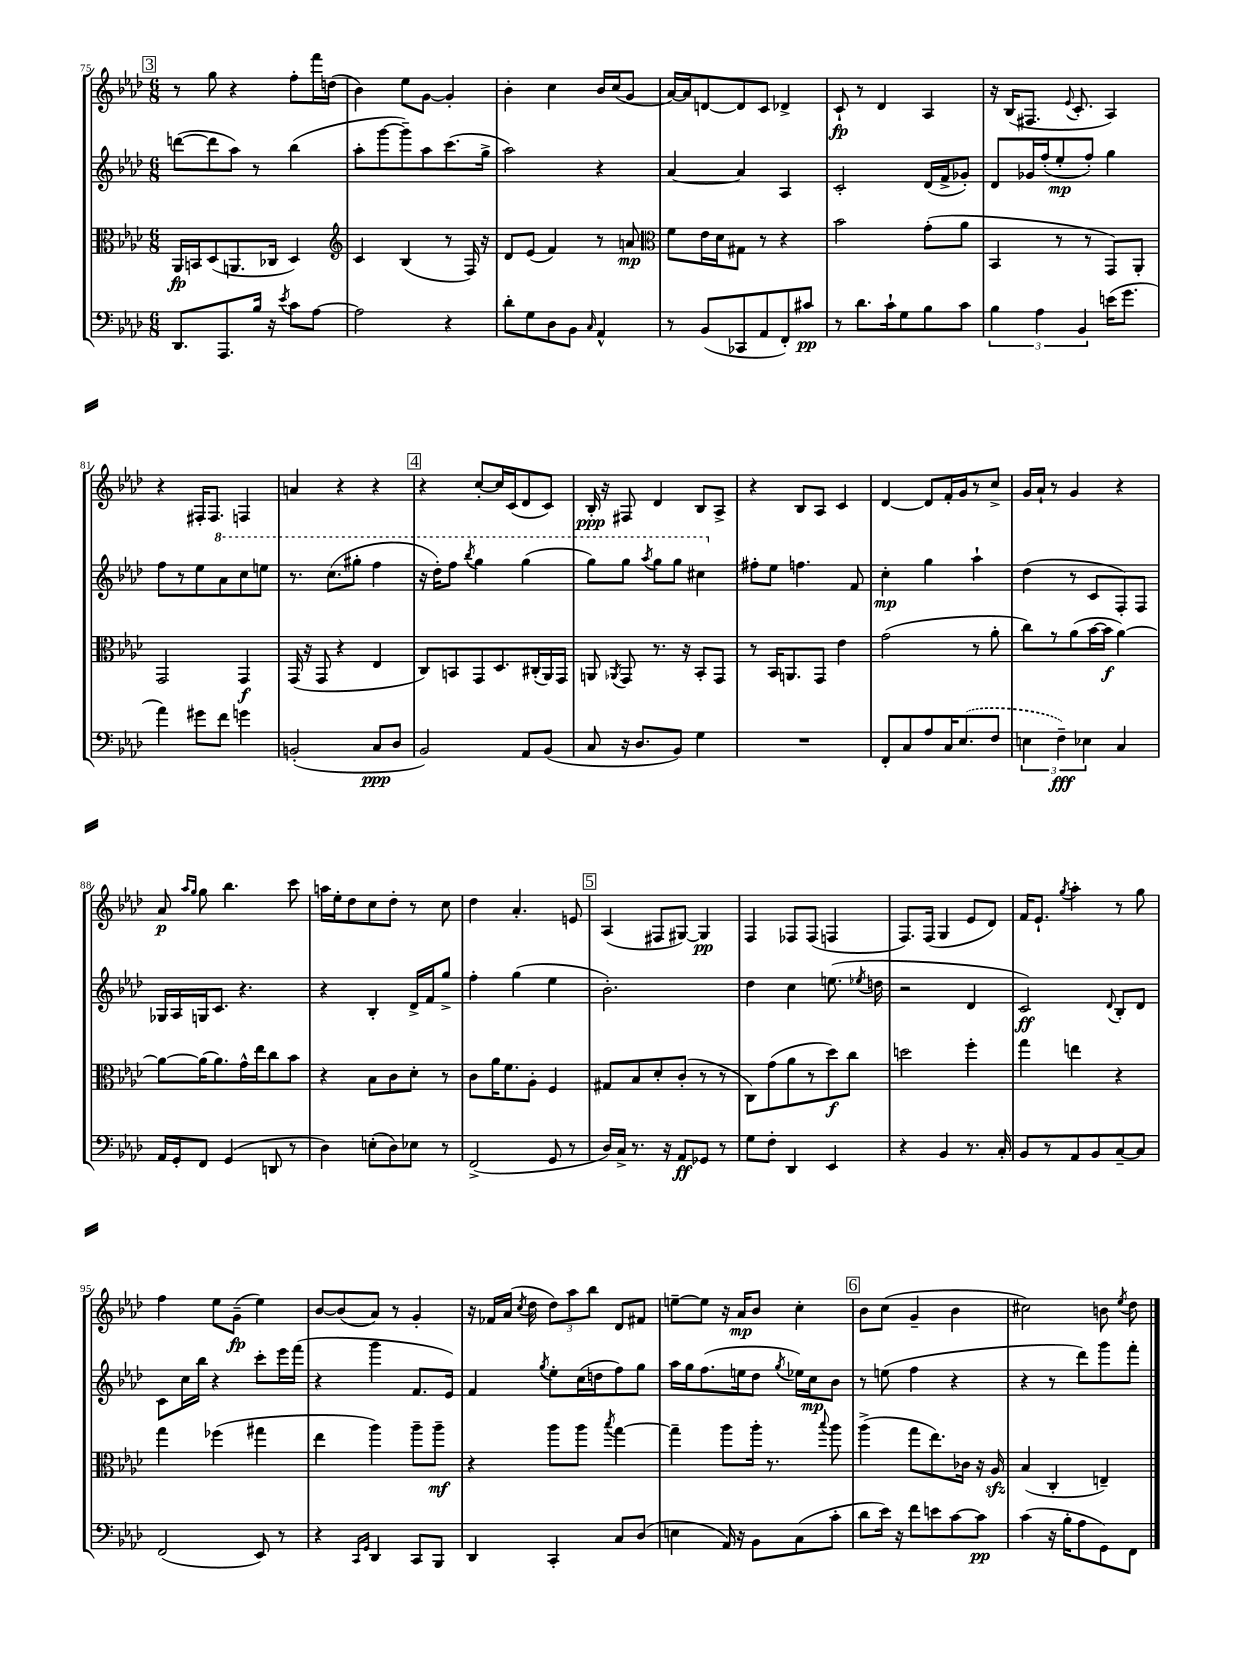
<<
\new StaffGroup <<
\new Staff = "s0" {
    \clef treble \key aes \major \numericTimeSignature \time 6/8
    \autoBeamOff \mark \markup { \box "3" } r8 g''8 r4 f''8[-. f'''16 d''16]( |
    bes'4) ees''8[ g'8]~ g'4-. |
    bes'4-. c''4 bes'16[ c''16( g'8] |
    aes'16[~) aes'16 d'8~ d'8 c'8] des'4-> |
    c'8-!\fp r8 des'4 aes4 |
    r16 bes16[( fis8.] \appoggiatura { ees'8 } c'8.-. aes4) |
    r4 fis16[-. fis8.] f4 |
    a'4 r4 r4 |
    \mark \markup { \box "4" } r4 c''8[~-. c''16 c'16( des'8 c'8]) |
    bes16-.\ppp r16 fis8 des'4 bes8[ aes8]-> |
    r4 bes8[ aes8] c'4 |
    des'4~ des'8[ f'16-. g'16 r8 c''8]-> |
    g'16[ aes'16]-! r8 g'4 r4 |
    aes'8\p \grace { aes''16[ g''16] } g''8 bes''4. c'''8 |
    a''16[ ees''16-. des''8 c''8 des''8]-. r8 c''8 |
    des''4 aes'4.-. e'8 |
    \mark \markup { \box "5" } aes4( fis8[ gis8]~) gis4\pp |
    f4 fes8[ fes8]( f4 |
    f8.[) f16]( g4 ees'8[ des'8]) |
    f'16[ ees'8.]-! \acciaccatura { g''8 } aes''4-. r8 g''8 |
    f''4 ees''8[ g'8]--\fp( ees''4) |
    bes'8[~ bes'8( aes'8]) r8 g'4-. |
    r16 fes'16[ aes'16]( \acciaccatura { c''8 } des''16 \tuplet 3/2 { des''8[) aes''8 bes''8] } des'8[ fis'8] |
    e''8[~-- e''8] r16 aes'16[\mp bes'8] c''4-. |
    \mark \markup { \box "6" } bes'8[ c''8]( g'4-- bes'4 |
    cis''2) b'8 \acciaccatura { ees''8 } des''8 \bar "|." |
}
\new Staff = "s1" {
    \clef treble \key aes \major \numericTimeSignature \time 6/8
    \autoBeamOff \mark \markup { \box "3" } d'''8[~( d'''8 aes''8]) r8 bes''4( |
    aes''8[-. g'''8~ g'''8--) aes''8 c'''8.( g''16]-> |
    aes''2) r4 |
    aes'4~ aes'4 aes4 |
    c'2-. des'16[( f'16-> ges'8]-.) |
    des'8[ ges'16 f''16-.( ees''8-.\mp f''8]-.) g''4 |
    f''8[ r8 ees''8 \ottava #1 aes''8 c'''8 e'''8] |
    r8. c'''8.[( gis'''8]-. f'''4 |
    \mark \markup { \box "4" } r16 des'''16[-.) f'''8] \acciaccatura { bes'''8 } g'''4 g'''4( |
    g'''8[) g'''8] \acciaccatura { aes'''8 } g'''8[ g'''8] cis'''4 \ottava #0 |
    fis''8[-. ees''8] f''4. f'8 |
    c''4-.\mp g''4 aes''4-! |
    des''4( r8 c'8[ f8-.) f8] |
    ges16[ aes16 g16 c'8.] r4. |
    r4 bes4-. des'16[-> f'16 g''8]-> |
    f''4-. g''4( ees''4 |
    \mark \markup { \box "5" } bes'2.-.) |
    des''4 c''4 e''8.( \acciaccatura { ees''8 } d''16 |
    r2 des'4 |
    c'2\ff) \appoggiatura { des'8 } bes8[-. des'8] |
    c'8[ c''16 bes''16] r4 c'''8[-. ees'''16 f'''16]( |
    r4 g'''4 f'8.[ ees'16]) |
    f'4 \acciaccatura { g''8 } ees''8[-. c''16( d''16 f''8) g''8] |
    aes''16[ g''16 f''8.( e''16 des''8] \acciaccatura { g''8 } ees''16[) c''16\mp bes'8] |
    \mark \markup { \box "6" } r8 e''8( f''4 r4 |
    r4 r8 des'''8[) g'''8 f'''8]-. \bar "|." |
}
\new Staff = "s2" {
    \clef alto \key aes \major \numericTimeSignature \time 6/8
    \autoBeamOff \mark \markup { \box "3" } aes,16[\fp b,16 des8( a,8. ces16] des4) |
    \clef treble c'4 bes4( r8 f16) r16 |
    des'8[ ees'8]( f'4) r8 a'8\mp |
    \clef alto f'8[ ees'16 des'16 gis8] r8 r4 |
    bes'2 g'8[-.( aes'8] |
    bes,4 r8 r8 g,8[) aes,8]-. |
    g,2 g,4\f |
    g,16( r16 g,8 r4 ees4 |
    \mark \markup { \box "4" } c8[) b,8 g,8 des8. cis16-.( aes,16) g,16] |
    a,8 \acciaccatura { aes,8 } g,8 r8. r16 bes,8[-. g,8] |
    r8 bes,16[ a,8. g,8] ees'4 |
    g'2( r8 aes'8-. |
    c''8[) r8 aes'8( bes'16~ bes'16]\f aes'4~) |
    aes'8[~ aes'16( aes'8.) g'16-^ ees''16 c''8 bes'8] |
    r4 bes8[ c'8 des'8]-. r8 |
    c'8[ aes'16 f'8. aes8]-. f4 |
    \mark \markup { \box "5" } gis8[ bes8 des'8-. c'8]-.( r8 r8 |
    c8[) g'8( aes'8 r8 des''8\f) c''8] |
    d''2 f''4-. |
    g''4 e''4 r4 |
    g''4 fes''4( gis''4 |
    ees''4 aes''4) aes''8[-- aes''8]--\mf |
    r4 aes''8[ aes''8] \acciaccatura { bes''8 } g''4~ |
    g''4-- aes''8[ aes''16]-. r8. \appoggiatura { bes''8 } aes''8 |
    \mark \markup { \box "6" } aes''4->( g''8[ ees''8.) ces'16] r16 aes16\sfz |
    bes4( c4-. e4--) \bar "|." |
}
\new Staff = "s3" {
    \clef bass \key aes \major \numericTimeSignature \time 6/8
    \autoBeamOff \mark \markup { \box "3" } des,8.[ aes,,8. bes16] r16 \acciaccatura { ees'8 } c'8[ aes8]~ |
    aes2 r4 |
    des'8[-. g8 des8 bes,8] \grace { c16 } aes,4-^ |
    r8 bes,8[( ces,8 aes,8 f,8-.) cis'8]\pp |
    r8 des'8.[ c'16-! g8 bes8 c'8] |
    \tuplet 3/2 { bes4 aes4 bes,4 } e'16[( g'8.] |
    aes'4) gis'8[ f'8] g'4 |
    b,2-.( c8[\ppp des8] |
    \mark \markup { \box "4" } bes,2) aes,8[ bes,8]( |
    c8 r16 des8.[ bes,8]) g4 |
    R2. |
    f,8[-. c8 aes8 c16 \once \slurDashed ees8.( f8] |
    \tuplet 3/2 { e4 f4--\fff) ees4 } c4 |
    aes,16[ g,16-. f,8] g,4( d,8 r8 |
    des4) e8[-.( des8) ees8] r8 |
    f,2->( g,8 r8 |
    \mark \markup { \box "5" } des16[) c16]-> r8. r16 aes,8[\ff ges,8] r8 |
    g8[ f8]-. des,4 ees,4 |
    r4 bes,4 r8. c16-. |
    bes,8[ r8 aes,8 bes,8 c8~-- c8] |
    f,2( ees,8) r8 |
    r4 \grace { c,16[ g,16] } des,4 c,8[ bes,,8] |
    des,4 c,4-. c8[ des8]( |
    e4 aes,16) r16 bes,8[ c8( c'8]-. |
    \mark \markup { \box "6" } des'8[ ees'16]) r16 f'8[ e'8 c'8~ c'8]\pp |
    c'4( r16 bes16[-. aes8 g,8) f,8] \bar "|." |
}
>>
>>
\layout { \context { \Score currentBarNumber = #75 } }
